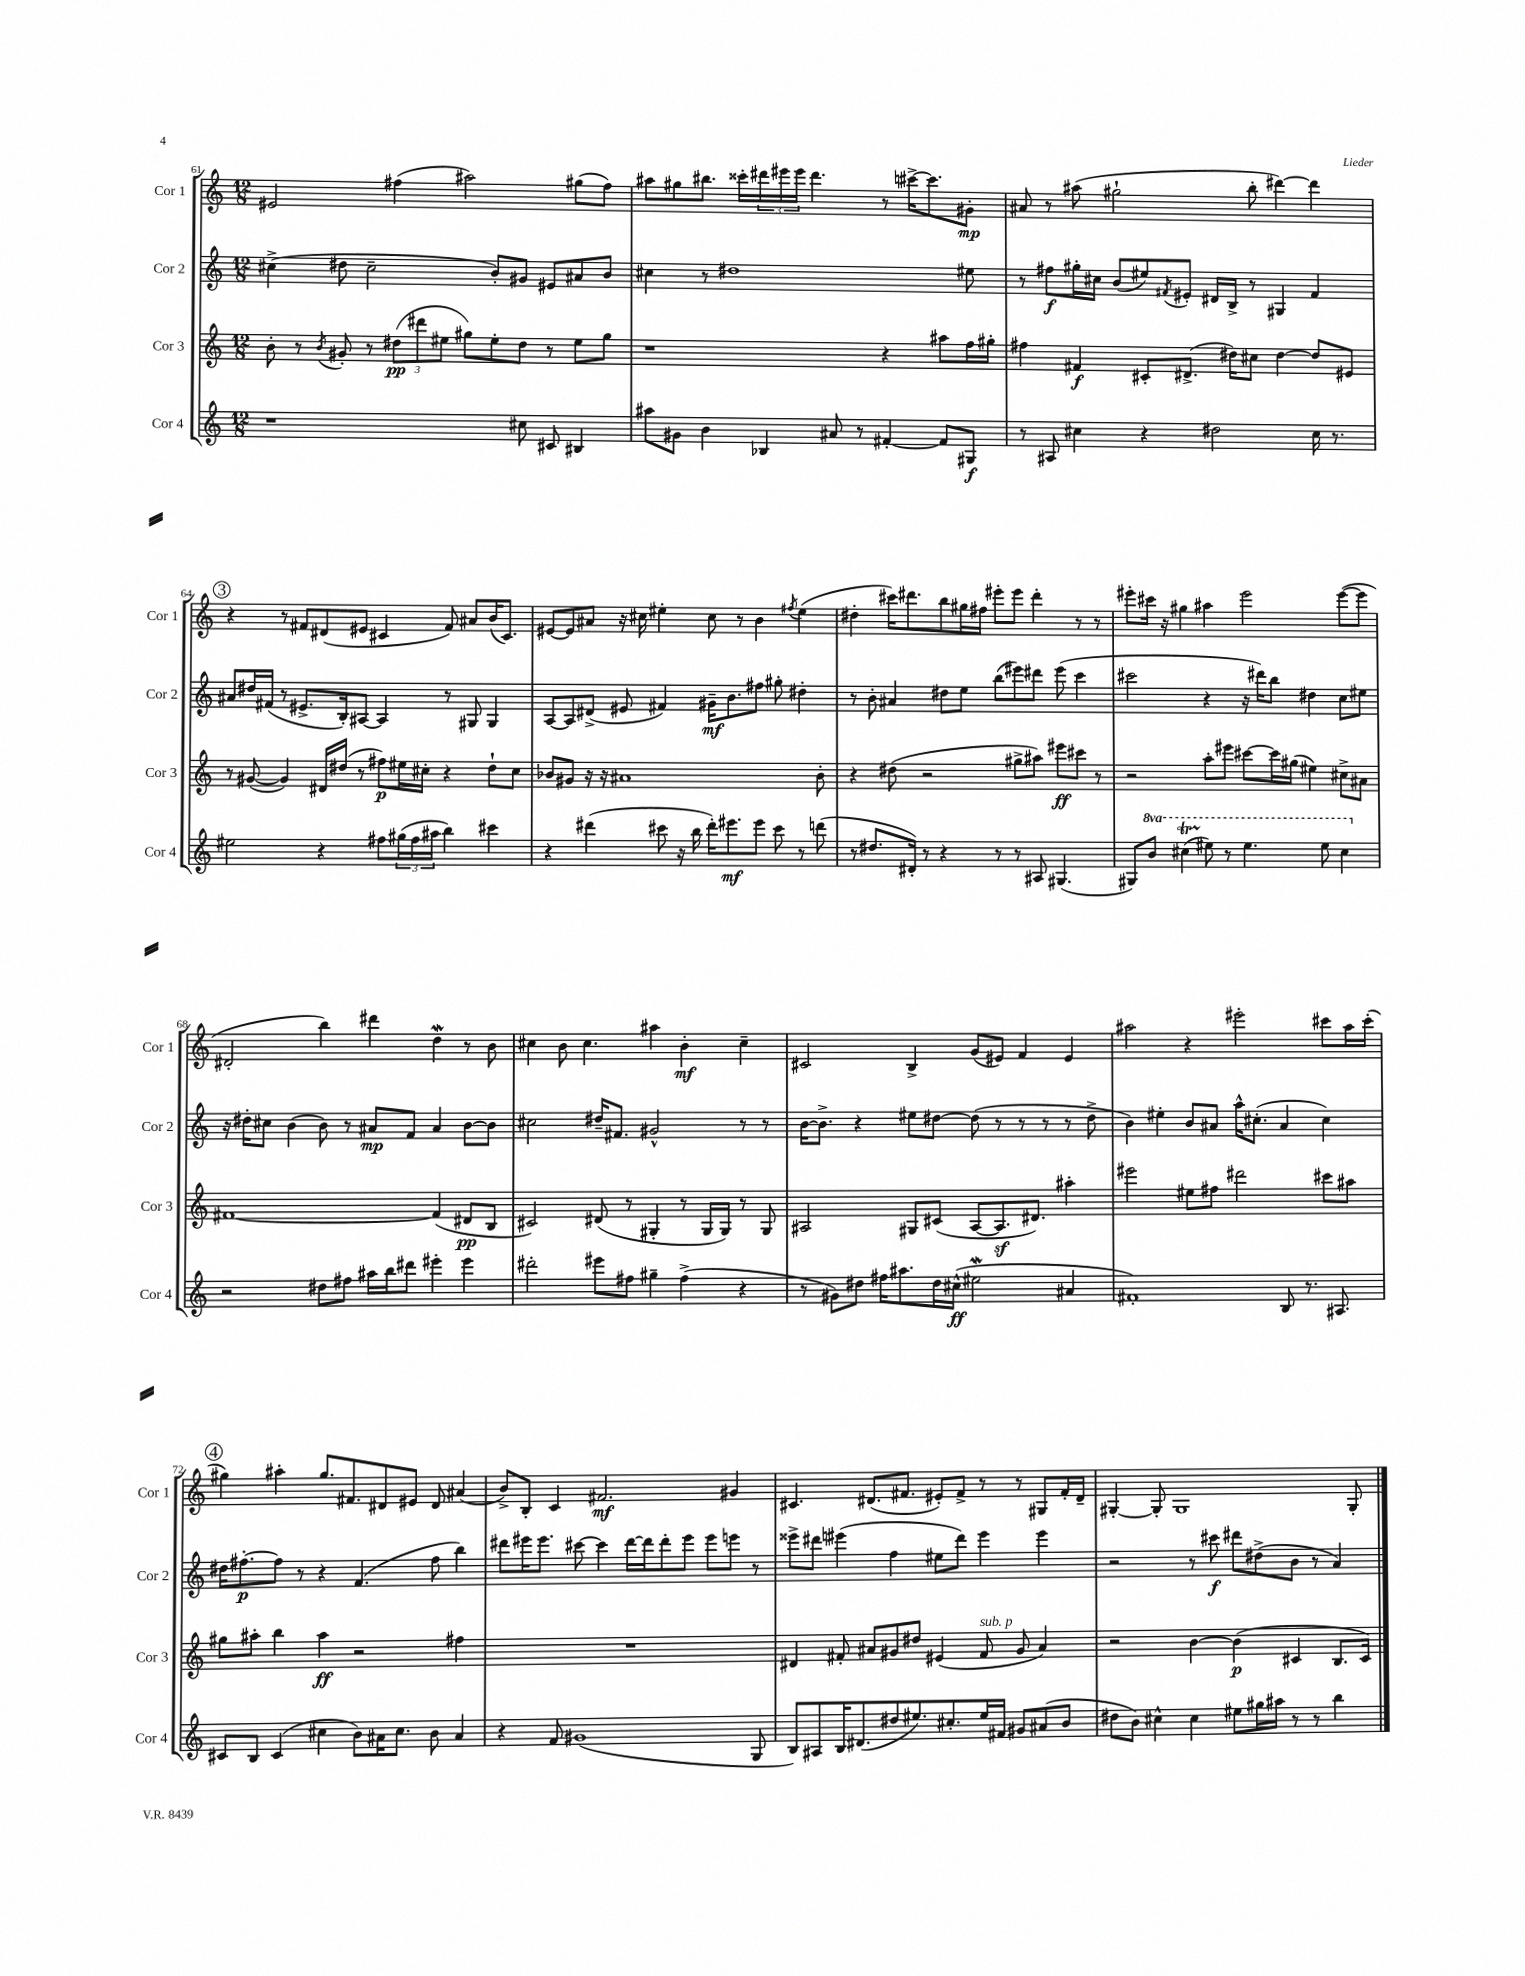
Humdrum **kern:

**kern	**kern	**kern	**kern
*staff4	*staff3	*staff2	*staff1
*clefG2	*clefG2	*clefG2	*clefG2
*k[]	*k[]	*k[]	*k[]
*M12/8	*M12/8	*M12/8	*M12/8
1r	8b'	(4cc#^	2e#
.	8r	.	.
.	8qb	.	.
.	8g#'	8dd#	.
.	8r	2cc#~	.
.	(12dd#	.	(4ff#
.	12ddd#	.	.
.	12ee#	.	.
.	8gg#)	.	2aa#)
.	8ee#'	8b')	.
8cc#	8dd#	8g#	.
8c#	8r	8e#	.
4B#	8ee#	8a#	(8gg#
.	8gg#	8b	8ff#)
=	=	=	=
8aa#	1r	4cc#	8aa#
8g#	.	.	8gg#
4b	.	8r	8.bb#
.	.	1dd#	.
.	.	.	16ccc##'
4B-	.	.	24ddd#
.	.	.	24eee#
.	.	.	24eee#
.	.	.	4.ddd#
8a#	.	.	.
8r	.	.	.
[4f#'	4r	.	8r
.	.	.	[16ccc#^
.	.	.	8.ccc#]
8f#]	8aa#	.	.
8G#	16ff	8ee#	8g#'
.	16gg#'	.	.
=	=	=	=
8r	4ff#	8r	8a#
8A#	.	8ff#	8r
4cc#	4f#	16gg#'	(8aa#
.	.	16cc#	.
.	.	(8b	2gg#`
4r	8c#'	8ee#)	.
.	.	8qf#	.
.	(8.d#^	8e#'	.
2dd#	.	16d#	.
.	16dd#)	16B^	.
.	8cc#	8r	8bb'
.	[4dd#	4G#	[4ddd#)
16cc#	8dd#]	4f#	4ddd#]
8.r	.	.	.
.	8e#	.	.
=	=	=	=
2ee#	8r	8a#	4r
.	([8g#	16dd#	.
.	.	(16f#	.
.	4g#])	8r	8r
.	.	8.e#^	8f#
4r	16d#	.	(8d#
.	(16dd#	16B')	.
.	8r	[8A#	8e#
8ff#	8ff#)	4A#]	4c#
(24gg#	16ee#	.	.
24ff#	.	.	.
.	16cc#'	.	.
24aa#	.	.	.
4bb)	4r	8r	8f#)
.	.	8G#	8a#
4ccc#	8dd#`	4G#	(16b
.	.	.	8.c#)
.	8cc#	.	.
=	=	=	=
4r	8b-	[8A	[8e#
.	8g#	8A]	8e#]
(4ddd#	16r	(8d#^	8a#
.	16r	.	.
.	1a#	8e#	16r
.	.	.	16cc#
8ccc#	.	4f#)	4ee#'
16r	.	.	.
16bb	.	.	.
16ddd#')	.	16g#~	8cc#
8.eee#	.	8.b	.
.	.	.	8r
8eee#	.	8ff#	4b
8ccc#	.	8gg#'	.
.	.	.	8qff#
8r	.	4dd#'	(4ee#
(8ddd	8b-'	.	.
=	=	=	=
8r	4r	8r	4dd#'
8.dd#	.	8b'	.
.	(8dd#	4a#	16ccc#)
16d#')	.	.	8.ddd#
8r	2r	.	.
4r	.	8dd#	8bb
.	.	8ee	16gg#
.	.	.	16ff#
8r	.	(8bb	8eee#'
8r	8gg#^	8eee#)	8eee#
8A#	8aa#)	8ddd#	4ddd#'
(4.G#	8eee#	(8eee#	.
.	8ccc#	4ccc	8r
.	8r	.	8r
=	=	=	=
8G#)	2r	2ccc#	8eee#'
8bb	.	.	16ccc#
.	.	.	16r
(4ccc#	.	.	4gg#
8eee#)	8aa'	4r	4aa#
8r	8eee#	.	.
4.eee#	[8ccc#	16r	2eee#
.	.	16ddd#)	.
.	16ccc#]	8bb	.
.	(16gg#	.	.
.	4ee#)	4dd#	.
8eee#	.	.	.
4ccc#	8cc#^	8cc	([8eee#
.	8a#	8ee#	8eee#]
=	=	=	=
2r	[1f#	16r	2d#'
.	.	16dd#'	.
.	.	8cc#	.
.	.	(4b	.
8dd#	.	8b)	4bb)
8ff#	.	8r	.
16aa#	.	8a#	4ddd#
16bb	.	.	.
8ddd#	.	8f	.
4eee#'	(4f#]	4a#	4dd
4eee#	8d#	[8b	8r
.	8B	8b]	8b
=	=	=	=
2ddd#'	2c#)	2cc#	4cc#
.	.	.	8b
.	.	.	4.cc#
8eee#	(8d#	16dd#~	.
.	.	8.f#	.
8ff#	8r	.	.
4gg#~	4G#'	2g#^^	4aa#
(4ff#^	8r	.	4b'
.	16G#	.	.
.	16G#)	.	.
4r	8r	8r	4cc#~
.	8G#	8r	.
=	=	=	=
8r	2A#	[16b	2c#
.	.	8.b^]	.
8g#)	.	.	.
8dd#	.	4r	.
16ff#	.	.	.
8.aa#	.	.	.
.	8G#	8ee#	4B^
16dd#	(8c#	[8dd#	.
(16cc#^^	.	.	.
2ee#	[8A#	(8dd#]	(8g
.	8.A#]	8r	8e#)
.	.	8r	4f
.	8.d#)	.	.
.	.	8r	.
4a#	4aa#'	8r	4e#
.	.	8dd#^	.
=	=	=	=
1f#')	2eee#	4b)	2aa#
.	.	4ee#'	.
.	8ee#	8b	4r
.	8ff#	8a#	.
.	2ddd#	16aa^^	2eee#'
.	.	(8.cc#'	.
8B	.	4a#	.
8.r	.	.	.
.	8ccc#	4cc#)	8ccc#
8.A#	.	.	.
.	8aa#	.	16aa#
.	.	.	(16ccc#'
=	=	=	=
8c#	8gg#	16dd#	4gg#)
.	.	[8.ff#'	.
8B	8aa#'	.	.
(4c#	4bb	8ff#]	4aa#'
.	.	8r	.
4cc#	4aa#	4r	8.gg#
.	.	.	8.f#
8b)	2r	(4.f	.
16a#	.	.	8d#
8.cc#	.	.	.
.	.	.	8e#
8b	.	8ff#	8d#
4a#	4ff#	4bb)	(4a#
=	=	=	=
4r	1.r	8ddd#	8b^)
.	.	16eee#	8B'
.	.	8.eee#	.
8f	.	.	4c
(1g#	.	[8ccc#	.
.	.	4ccc#]	2.f#
.	.	[16ddd#	.
.	.	16ddd#]	.
.	.	8ddd#'	.
.	.	8eee#	.
.	.	8eee#	.
.	.	8eee	4g#
8G	.	8r	.
=	=	=	=
8B)	4d#	8eee##^	4.c#
8A#	.	8ddd#	.
16B	8f#'	(4eee#	.
(8.d#	.	.	.
.	8a#	.	(8.d#
8dd#	8g#	4ff	.
.	.	.	8.f#
8.ee#)	8dd#	.	.
.	(4e#	8ee#	8e#')
8.cc#'	.	.	.
.	.	8ddd#)	8f#^
16ee#	8f#	4eee#	8r
16f#	.	.	.
8g#	8g#	.	8r
(8a#	4a#)	4eee#	8G#
8b	.	.	16f#'
.	.	.	16d#~
=	=	=	=
8dd#	2r	2r	[4G#'
8b)	.	.	.
4cc#^^	.	.	8G#']
.	.	.	1G#
4cc#	[4b	8r	.
.	.	8ccc#	.
8ee#	(4b]	8ddd#	.
16gg#	.	(8dd#^	.
16aa#	.	.	.
8r	4c#	8b	.
8r	.	8r	.
4bb	8.B	4a)	.
.	.	.	8G#'
.	16c#)	.	.
==	==	==	==
*-	*-	*-	*-
